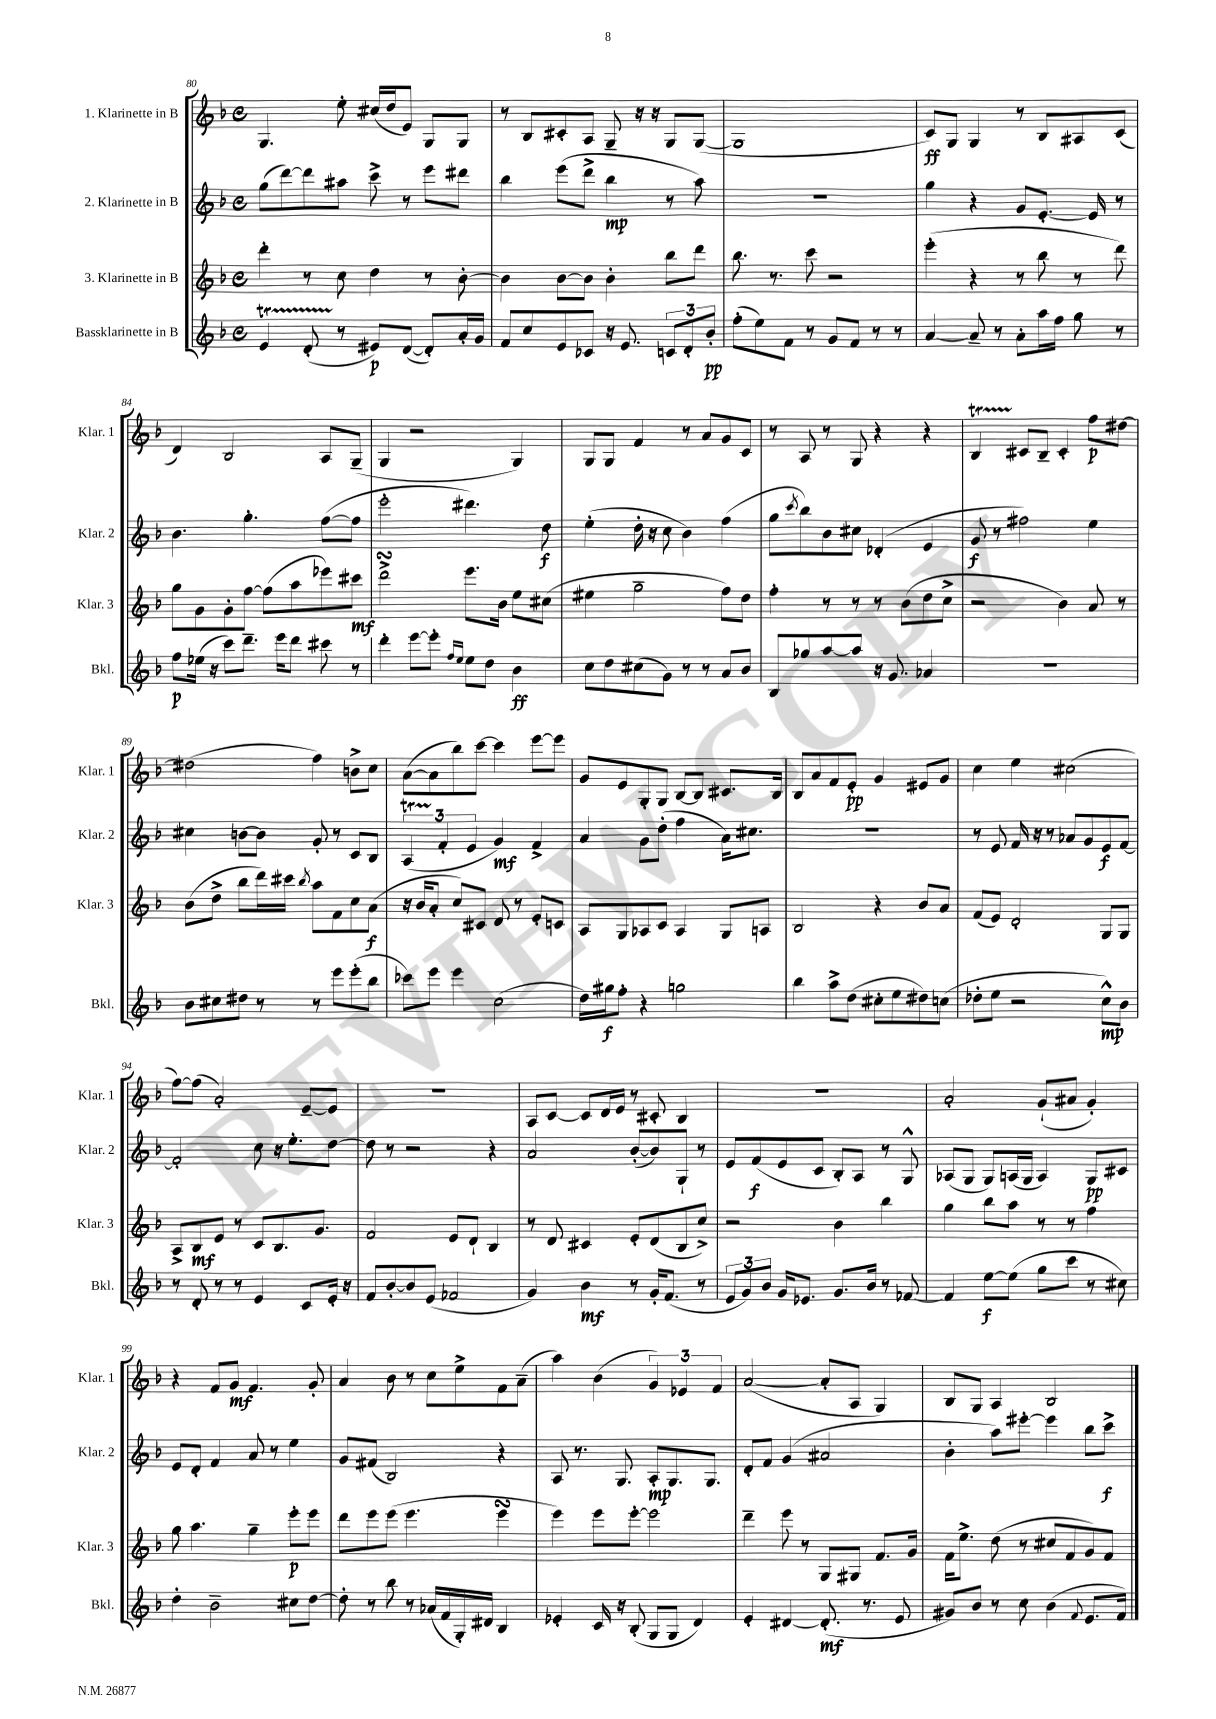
<<
\new StaffGroup <<
\new Staff = "s0" \with { instrumentName = "1. Klarinette in B" shortInstrumentName = "Klar. 1" } {
    \clef treble \key f \major \defaultTimeSignature \time 4/4
    g4. e''8-. cis''16( d''16 e'8) g8 g8 |
    r8 bes8 cis'8-. a8 g8-- r16 r16 g8 g8~( |
    g1 |
    c'8\ff) g8 g4 r8 bes8 ais8 c'8( |
    d'4) bes2 a8 g8--( |
    g4 r2 g4) |
    g8 g8 f'4 r8 a'8 g'8 c'8 |
    r8 a8 r8 g8 r4 r4 |
    bes4\startTrillSpan cis'8\stopTrillSpan bes8-- cis'4-. f''8\p dis''8~ |
    dis''2( f''4) b'8-> c''8 |
    a'8~( a'8 bes''8) c'''8~ c'''4 e'''8~ e'''8 |
    g'8 e'8 g8-. g8 bes8~ bes8 cis'8. bes16 |
    bes8 a'8 f'8 e'8-.\pp g'4 eis'8 g'8 |
    c''4 e''4 cis''2( |
    f''8~) f''8( a'2-.) e'8~-- e'8 |
    R1 |
    a8 c'8~ c'8 d'16 e'16 r8 cis'8-. bes4 |
    R1 |
    a'2-. g'8-!( ais'8 g'4-.) |
    r4 f'8 g'8\mf f'4. g'8-. |
    a'4 bes'8 r8 c''8 e''8-> f'8 a'8--( |
    a''4) bes'4( \tuplet 3/2 { g'4) ees'4 f'4 } |
    a'2~( a'8-. a8 g4) |
    bes8 g8 a4 bes2 \bar "|." |
}
\new Staff = "s1" \with { instrumentName = "2. Klarinette in B" shortInstrumentName = "Klar. 2" } {
    \clef treble \key f \major \defaultTimeSignature \time 4/4
    g''8( d'''8~) d'''8 ais''8 c'''8-> r8 e'''8 dis'''8 |
    bes''4 e'''8( d'''8-> bes''4\mp r8 a''8) |
    R1 |
    g''4 r4 g'8 e'8.~-. e'16 r8 |
    bes'4. g''4.-. f''8~( f''8 |
    e'''2-. dis'''4.) d''8\f |
    e''4-.( d''16-. r16 c''8 bes'4) f''4( |
    g''8 \acciaccatura { c'''8 } bes''8) bes'8 cis''8 des'4-.( e'4 |
    g'8\f r8 fis''2) e''4 |
    cis''4 b'8~ b'8 g'8-. r8 c'8 bes8 |
    \tuplet 3/2 { a4\startTrillSpan( f'4-.\stopTrillSpan e'4 } g'4\mf) f'4-> |
    a'4 g'8 d''8-.( f''4 a'16) cis''8. |
    R1 |
    r8 e'8 f'16 r16 r8 aes'8 g'8 e'8\f f'8~ |
    f'2-. c''8 r16 e''8.-. d''8~ |
    d''8 r8 r2 r4 |
    a'2 bes'8~-.( bes'8) g8-! r8 |
    e'8 f'8\f( e'8 c'8 bes8-.) a8 r8 g8-^ |
    aes8( g8 g8) a16( g16 a4) g8\pp cis'8 |
    e'8 d'8-. f'4 a'8 r8 e''4 |
    g'8 fis'8( bes2) r4 |
    a8 r8. g8. a8-.\mp g8. g8. |
    d'8-. f'8 g'4( ais'2 |
    bes'4-. a''8) eis'''8~-. eis'''4 bes''8 c'''8->\f \bar "|." |
}
\new Staff = "s2" \with { instrumentName = "3. Klarinette in B" shortInstrumentName = "Klar. 3" } {
    \clef treble \key f \major \defaultTimeSignature \time 4/4
    d'''4-. r8 c''8 d''4 r8 bes'8~-. |
    bes'4 bes'8~ bes'8 bes'4-. bes''8 d'''8 |
    bes''8. r8. c'''8 r2 |
    e'''4-.( r4 r8 bes''8 r8 d'''8) |
    g''8 g'8 g'8-. f''8~ f''8( a''8 ees'''8) cis'''8\mf |
    d'''2->\turn e'''8. bes'16 e''8 cis''8( |
    eis''4 g''2-- f''8) d''8 |
    f''4-. r8 r8 r8 bes'8( d''8 c''8-> |
    r2 bes'4) a'8 r8 |
    bes'8( d''8-> bes''8 d'''16) cis'''16 \acciaccatura { bes''8 } a''8 f'8 c''8 a'8\f( |
    r16 bes'16 a'8-. c''8) cis'8 d'8 r8 e'8-. c'8 |
    a8 g8 aes8 c'8 aes4 g8 a8 |
    bes2 r4 bes'8 a'8 |
    f'8( e'8) d'2-. g8 g8 |
    a8-> bes8\mf e'8 r8 c'8 bes8. g'8. |
    f'2 e'8 d'8-! bes4 |
    r8 d'8 cis'4 e'8-. d'8( bes8 c''8->) |
    r2 bes'4 bes''4 |
    g''4 bes''8 a''8 r8 r8 f''4 |
    g''8 a''4. g''4-- e'''8-.\p e'''8 |
    d'''8 e'''8 e'''8( e'''4. e'''4\turn |
    e'''4) e'''8 e'''8~-. e'''2 |
    d'''4-- e'''8 r8 g8 gis8 f'8. g'16 |
    f'16 e''8.-> d''8( r8 cis''8 f'8 g'8) f'8 \bar "|." |
}
\new Staff = "s3" \with { instrumentName = "Bassklarinette in B" shortInstrumentName = "Bkl." } {
    \clef treble \key f \major \defaultTimeSignature \time 4/4
    e'4\startTrillSpan d'8-.( r8\stopTrillSpan eis'8\p) d'8~( d'8-.) a'16-. g'16 |
    f'8 c''8 e'8 ces'8 r16 e'8. \tuplet 3/2 { c'8 d'8-. bes'8-.\pp } |
    f''8-.( e''8) f'8 r8 g'8 f'8 r8 r8 |
    a'4~ a'8-- r8 a'8-. a''16 f''16 g''8 r8 |
    f''8\p ees''16( r16 c'''8) d'''8.-- e'''16 d'''8 cis'''8 r8 |
    d'''4-. e'''8~ e'''8-. \grace { f''16 e''16 } e''8 d''8 bes'4\ff |
    c''8 d''8 cis''8( g'8) r8 r8 a'8 bes'8 |
    bes8 ges''8 a''8~ a''8 r16 g'8. aes'4 |
    R1 |
    bes'8 cis''8 dis''8 r8 r8 e'''8 e'''8-.( bes''8 |
    ces'''8) e'''8 e'''4 c''2( |
    d''16) gis''16\f f''8-. r4 g''2 |
    bes''4 a''8-> d''8( cis''8-. e''8 dis''8) c''8( |
    des''8-. e''8 r2 c''8-^\mp) bes'8 |
    r8 d'8-. r8 r8 e'4 c'8 e'16-. r16 |
    f'8 bes'8~-. bes'8 e'8( fes'2 |
    g'4) bes'4\mf r8 g'16-. f'8.( r8 |
    \tuplet 3/2 { e'8 g'8) bes'8 } g'16 ees'8. g'8. bes'16 r8 fes'8~ |
    fes'4 e''8~\f e''8( g''8 c'''8 r8 cis''8) |
    d''4-. bes'2-- cis''8 d''8~ |
    d''8-. r8 bes''8 r8 aes'16( f'16 g16-.) dis'16 bes4 |
    ees'4-. c'16 r16 bes8-.( g8 g8 d'4) |
    e'4-. dis'4~ dis'8.-.\mf( r8. e'8 |
    gis'8) bes'8 r8 c''8 bes'4( \appoggiatura { f'8 } e'8. f'16) \bar "|." |
}
>>
>>
\layout { \context { \Score currentBarNumber = #80 } }
